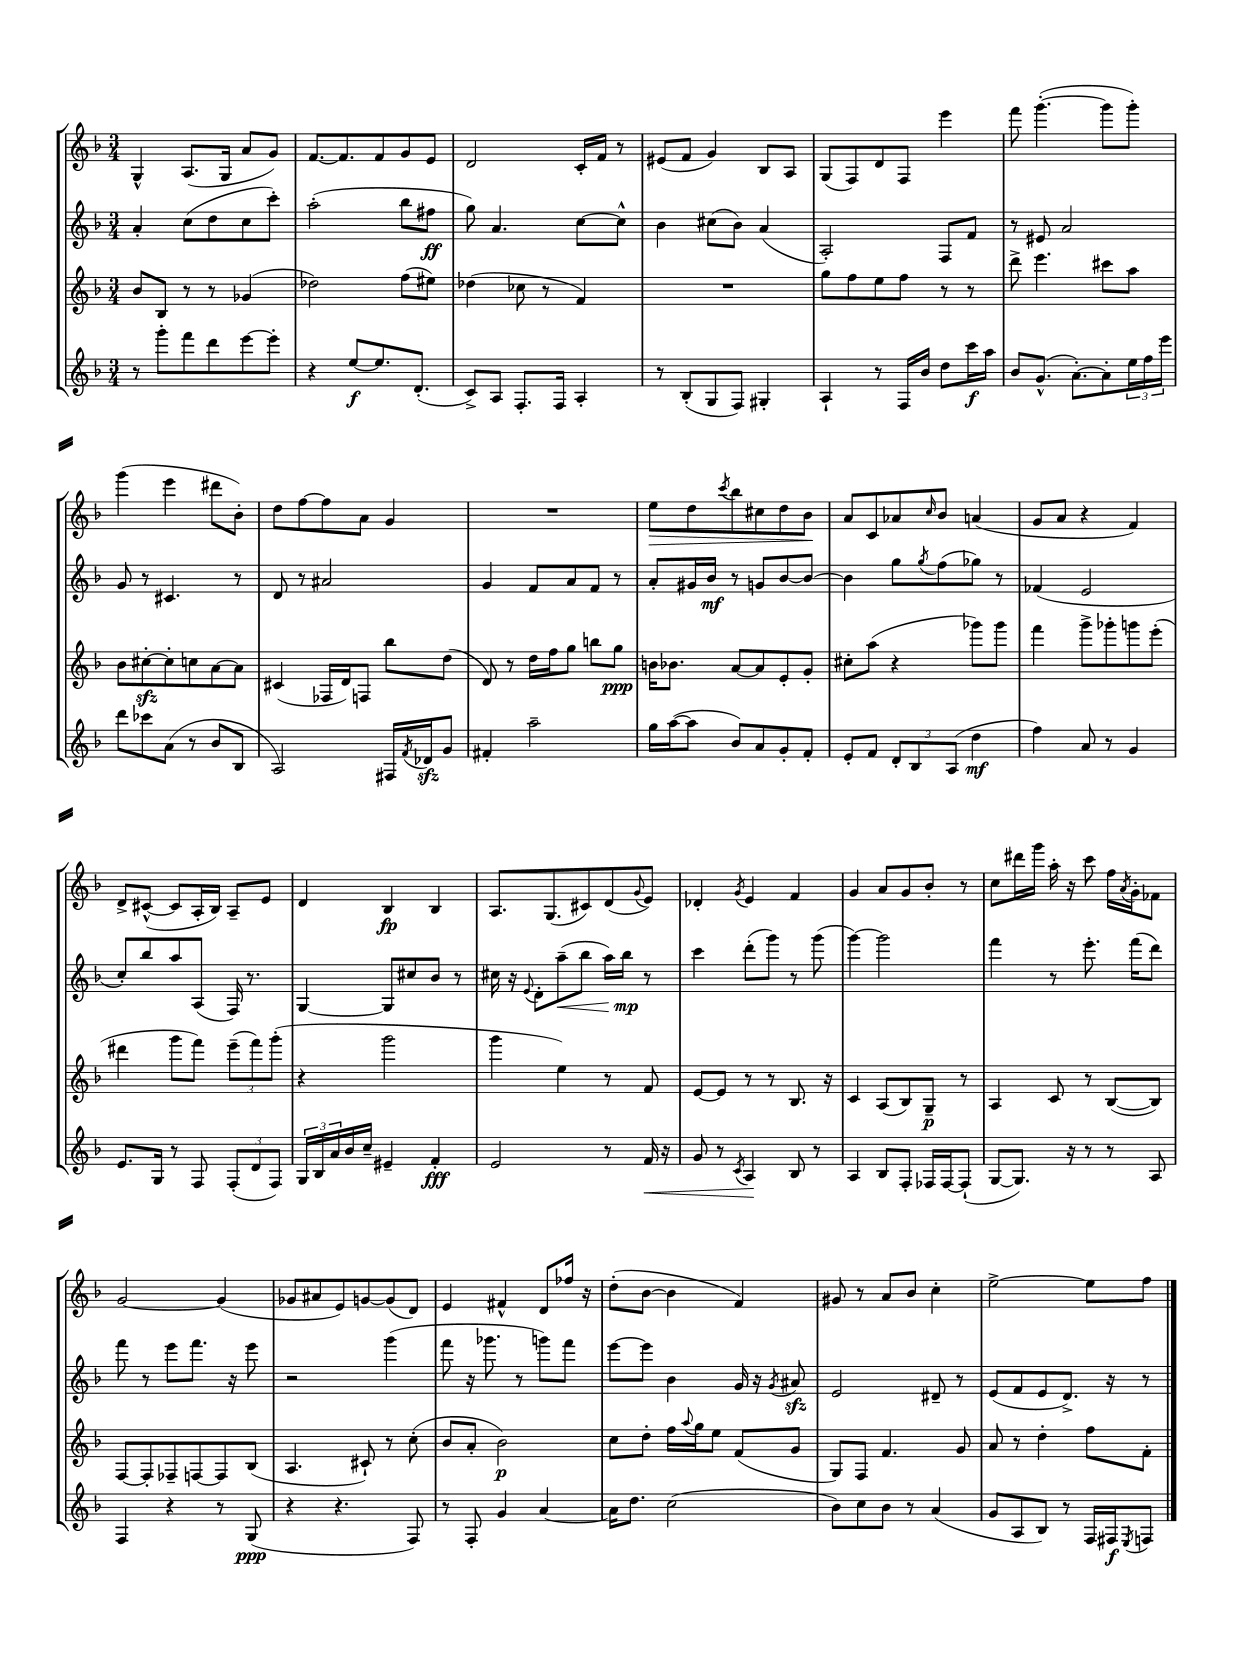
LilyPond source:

<<
\new StaffGroup <<
\new Staff = "s0" {
    \clef treble \key f \major \numericTimeSignature \time 3/4
    g4-^ a8.( g16 a'8 g'8) |
    f'8.~ f'8. f'8 g'8 e'8 |
    d'2 c'16-. f'16 r8 |
    eis'8( f'8 g'4) bes8 a8 |
    g8( f8) d'8 f8 e'''4 |
    f'''8 g'''4.~-.( g'''8 g'''8-.) |
    g'''4( e'''4 dis'''8 bes'8-.) |
    d''8 f''8~ f''8 a'8 g'4 |
    R2. |
    e''8\> d''8 \acciaccatura { c'''8 } bes''8 cis''8 d''8 bes'8\! |
    a'8 c'8 aes'8 \grace { c''16 } bes'8 a'4( |
    g'8 a'8 r4 f'4) |
    d'8-> cis'8~-^( cis'8 a16-. bes16) a8-- e'8 |
    d'4 bes4\fp bes4 |
    a8. g8.( cis'8) d'8( \appoggiatura { g'8 } e'8) |
    des'4-. \acciaccatura { g'8 } e'4 f'4 |
    g'4 a'8 g'8 bes'8-. r8 |
    c''8 dis'''16 g'''16 a''16-. r16 c'''8 f''16 \acciaccatura { a'8 } g'16-. fes'8 |
    g'2~ g'4( |
    ges'8 ais'8 e'8) g'8~ g'8( d'8) |
    e'4 fis'4-^ d'8 fes''16 r16 |
    d''8-.( bes'8~ bes'4 f'4) |
    gis'8 r8 a'8 bes'8 c''4-. |
    e''2~-> e''8 f''8 \bar "|." |
}
\new Staff = "s1" {
    \clef treble \key f \major \numericTimeSignature \time 3/4
    a'4-. c''8( d''8 c''8 c'''8-.) |
    a''2-.( bes''8 fis''8\ff |
    g''8) a'4. c''8~ c''8-^ |
    bes'4 cis''8( bes'8) a'4( |
    a2-.) f8 f'8 |
    r8 eis'8 a'2 |
    g'8 r8 cis'4. r8 |
    d'8 r8 ais'2 |
    g'4 f'8 a'8 f'8 r8 |
    a'8-. gis'16 bes'16\mf r8 g'8 bes'8~ bes'8~ |
    bes'4 g''8 \acciaccatura { g''8 } f''8( ges''8) r8 |
    fes'4( e'2 |
    c''8-.) bes''8 a''8 a8( f16) r8. |
    g4~ g8 cis''8 bes'8 r8 |
    cis''16 r16 \appoggiatura { e'8 } d'8-. a''8--\<( bes''8 a''16) bes''16\mp\! r8 |
    c'''4 d'''8-.( g'''8) r8 g'''8( |
    g'''4~) g'''2 |
    f'''4 r8 e'''8.-. f'''16( d'''8) |
    f'''8 r8 e'''8 f'''8. r16 e'''8 |
    r2 g'''4( |
    f'''8 r16 ges'''8. r8 g'''8) f'''8 |
    e'''8~ e'''8 bes'4 g'16 r16 \acciaccatura { g'8 } ais'8\sfz |
    e'2 dis'8-- r8 |
    e'8( f'8 e'8 d'8.->) r16 r8 \bar "|." |
}
\new Staff = "s2" {
    \clef treble \key f \major \numericTimeSignature \time 3/4
    bes'8 bes8 r8 r8 ges'4( |
    des''2) f''8( eis''8) |
    des''4( ces''8 r8 f'4) |
    R2. |
    g''8 f''8 e''8 f''8 r8 r8 |
    d'''8-> e'''4. cis'''8 a''8 |
    bes'8 cis''8~-.\sfz cis''8-. c''8 a'8~ a'8 |
    cis'4( fes16 d'16) f8 bes''8 d''8( |
    d'8) r8 d''16 f''16 g''8 b''8 g''8\ppp |
    b'16 bes'8. a'8~ a'8 e'8-. g'8-. |
    cis''8-. a''8( r4 ges'''8) ges'''8 |
    f'''4 g'''8-> ges'''8-. g'''8 e'''8-.( |
    dis'''4 g'''8 f'''8) \tuplet 3/2 { e'''8--( f'''8) g'''8-.( } |
    r4 g'''2 |
    g'''4 e''4) r8 f'8 |
    e'8~ e'8 r8 r8 bes8. r16 |
    c'4 a8( bes8) g8--\p r8 |
    a4 c'8 r8 bes8~( bes8) |
    f8~ f8-. fes8-- f8~ f8 bes8( |
    a4. cis'8-!) r8 c''8-.( |
    bes'8 a'8-. bes'2\p) |
    c''8 d''8-. f''16 \appoggiatura { a''8 } g''16 e''8 f'8( g'8 |
    g8) f8 f'4. g'8 |
    a'8 r8 d''4-. f''8 f'8-. \bar "|." |
}
\new Staff = "s3" {
    \clef treble \key f \major \numericTimeSignature \time 3/4
    r8 g'''8-. f'''8 d'''8 e'''8~ e'''8-. |
    r4 e''8~\f e''8. d'8.-.( |
    c'8->) a8 f8.-. f16 a4-. |
    r8 bes8-.( g8 f8) gis4-. |
    a4-! r8 f16 bes'16 d''8 c'''16\f a''16 |
    bes'8 g'8.-^( a'8.~-.) a'8-. \tuplet 3/2 { e''16 f''16 e'''16 } |
    d'''8 ces'''8 a'8( r8 bes'8 bes8 |
    a2) fis16 \acciaccatura { f'8 } des'16\sfz g'8 |
    fis'4-. a''2-- |
    g''16 a''16~( a''8 bes'8) a'8 g'8-. f'8-. |
    e'8-. f'8 \tuplet 3/2 { d'8-. bes8 a8( } d''4\mf |
    f''4) a'8 r8 g'4 |
    e'8. g16 r8 f8 \tuplet 3/2 { f8-.( d'8 f8) } |
    \tuplet 3/2 { g16 bes16 a'16 } bes'16 c''16-- eis'4-- f'4-.\fff |
    e'2 r8 f'16\< r16 |
    g'8 r8 \acciaccatura { c'8 } a4\! bes8 r8 |
    a4 bes8 f8-. fes16 fes16~ fes8-!( |
    g8~ g8.) r16 r8 r8 a8 |
    f4 r4 r8 g8\ppp( |
    r4 r4. f8) |
    r8 f8-. g'4 a'4~ |
    a'16 d''8. c''2( |
    bes'8) c''8 bes'8 r8 a'4( |
    g'8 a8 bes8) r8 f16 fis16\f \acciaccatura { e8 } f8 \bar "|." |
}
>>
>>
\layout { \context { \Score \remove "Bar_number_engraver" } }
